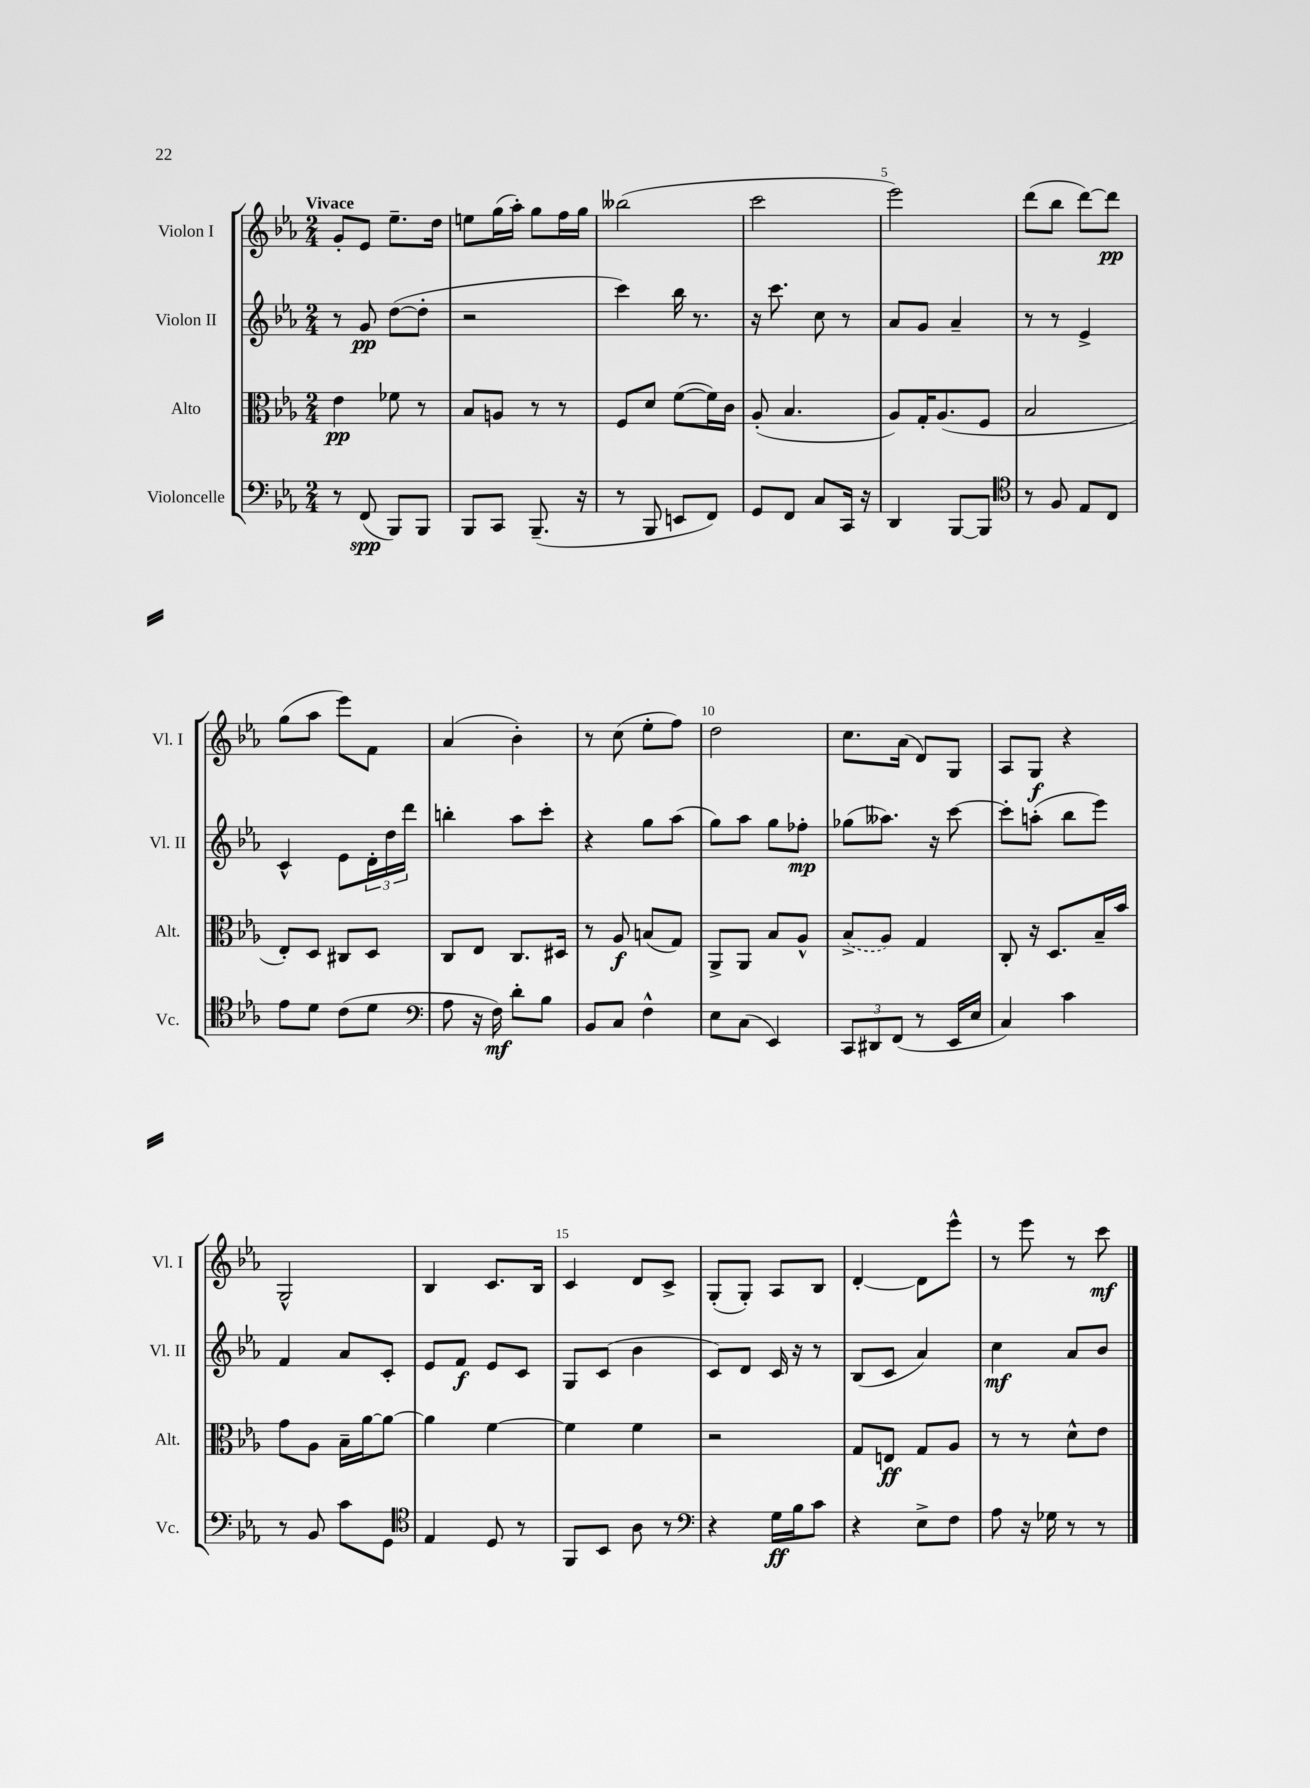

**kern	**kern	**kern	**kern
*staff4	*staff3	*staff2	*staff1
*clefF4	*clefC3	*clefG2	*clefG2
*k[b-e-a-]	*k[b-e-a-]	*k[b-e-a-]	*k[b-e-a-]
*M2/4	*M2/4	*M2/4	*M2/4
8r	4e-	8r	8g'
(8FF	.	8g	8e-
8BBB-)	8f-	([8dd	8.ee-~
8BBB-	8r	8dd']	.
.	.	.	16dd
=	=	=	=
8BBB-	8B-	2r	8ee
8CC	8A	.	(16gg
.	.	.	16aa-')
(8.BBB-~	8r	.	8gg
.	8r	.	16ff
16r	.	.	16gg
=	=	=	=
8r	8F	4ccc)	(2bb--
8BBB-	8d	.	.
8EE	([8f	16bb-	.
.	.	8.r	.
8FF)	16f])	.	.
.	16c	.	.
=	=	=	=
8GG	(8A-'	16r	2ccc
.	.	8.ccc	.
8FF	4.B-	.	.
8C	.	8cc	.
16CC	.	8r	.
16r	.	.	.
=	=	=	=
4DD	8A-)	8a-	2eee-)
.	16G'	8g	.
.	(8.A-	.	.
[8BBB-	.	4a-~	.
8BBB-]	8F	.	.
=	=	=	=
*clefC4	*	*	*
8r	2B-	8r	(8ddd
8F	.	8r	8bb-
8E-	.	4e-^	[8ddd)
8C	.	.	8ddd]
=	=	=	=
8e-	8E-')	4c^^	(8gg
8d	8D	.	8aa-
(8c	8C#	8e-	8eee-)
8d	8D	24d'	8f
.	.	24dd	.
.	.	24ddd	.
=	=	=	=
*clefF4	*	*	*
8A-	8C	4bb'	(4a-
16r	8E-	.	.
16F)	.	.	.
8d'	8.C	8aa-	4b-')
8B-	.	8ccc'	.
.	16D#	.	.
=	=	=	=
8BB-	8r	4r	8r
8C	8A-	.	(8cc
4F^^	(8B	8gg	8ee-'
.	8G)	(8aa-	8ff)
=	=	=	=
8E-	8AA-^	8gg)	2dd
(8C	8AA-	8aa-	.
4EE-)	8B-	8gg	.
.	8A-^^	8ff-'	.
=	=	=	=
12CC	(8B-^	(8gg-	8.cc
12DD#	.	.	.
.	8A-)	8.aa--)	.
(12FF	.	.	.
.	.	.	(16a-
8r	4G	.	8d)
.	.	16r	.
16EE-	.	[8ccc	8G
16E-	.	.	.
=	=	=	=
4C)	8C'	8ccc']	8A-
.	16r	(8aa'	8G
.	8.D	.	.
4c	.	8bb-	4r
.	16B-~	8eee-)	.
.	16b-	.	.
=	=	=	=
8r	8g	4f	2G^^
8BB-	8A-	.	.
8c	16B-~	8a-	.
.	[16a-	.	.
8GG	8a-_	8c'	.
=	=	=	=
*clefC4	*	*	*
4E-	4a-]	8e-	4B-
.	.	8f	.
8D	[4f	8e-	8.c
8r	.	8c	.
.	.	.	16B-
=	=	=	=
8FF	4f]	8G	4c
8BB-	.	(8c	.
8A-	4f	4b-	8d
8r	.	.	8c^
=	=	=	=
*clefF4	*	*	*
4r	2r	8c)	(8G'
.	.	8d	8G')
16G	.	16c	8A-
16B-	.	16r	.
8c	.	8r	8B-
=	=	=	=
4r	8G	(8B-	[4d'
.	8E	8c	.
8E-^	8G	4a-)	8d]
8F	8A-	.	8eee-^^
=	=	=	=
8A-	8r	4cc	8r
16r	8r	.	8eee-
16G-	.	.	.
8r	8d^^	8a-	8r
8r	8e-	8b-	8ccc
==	==	==	==
*-	*-	*-	*-
